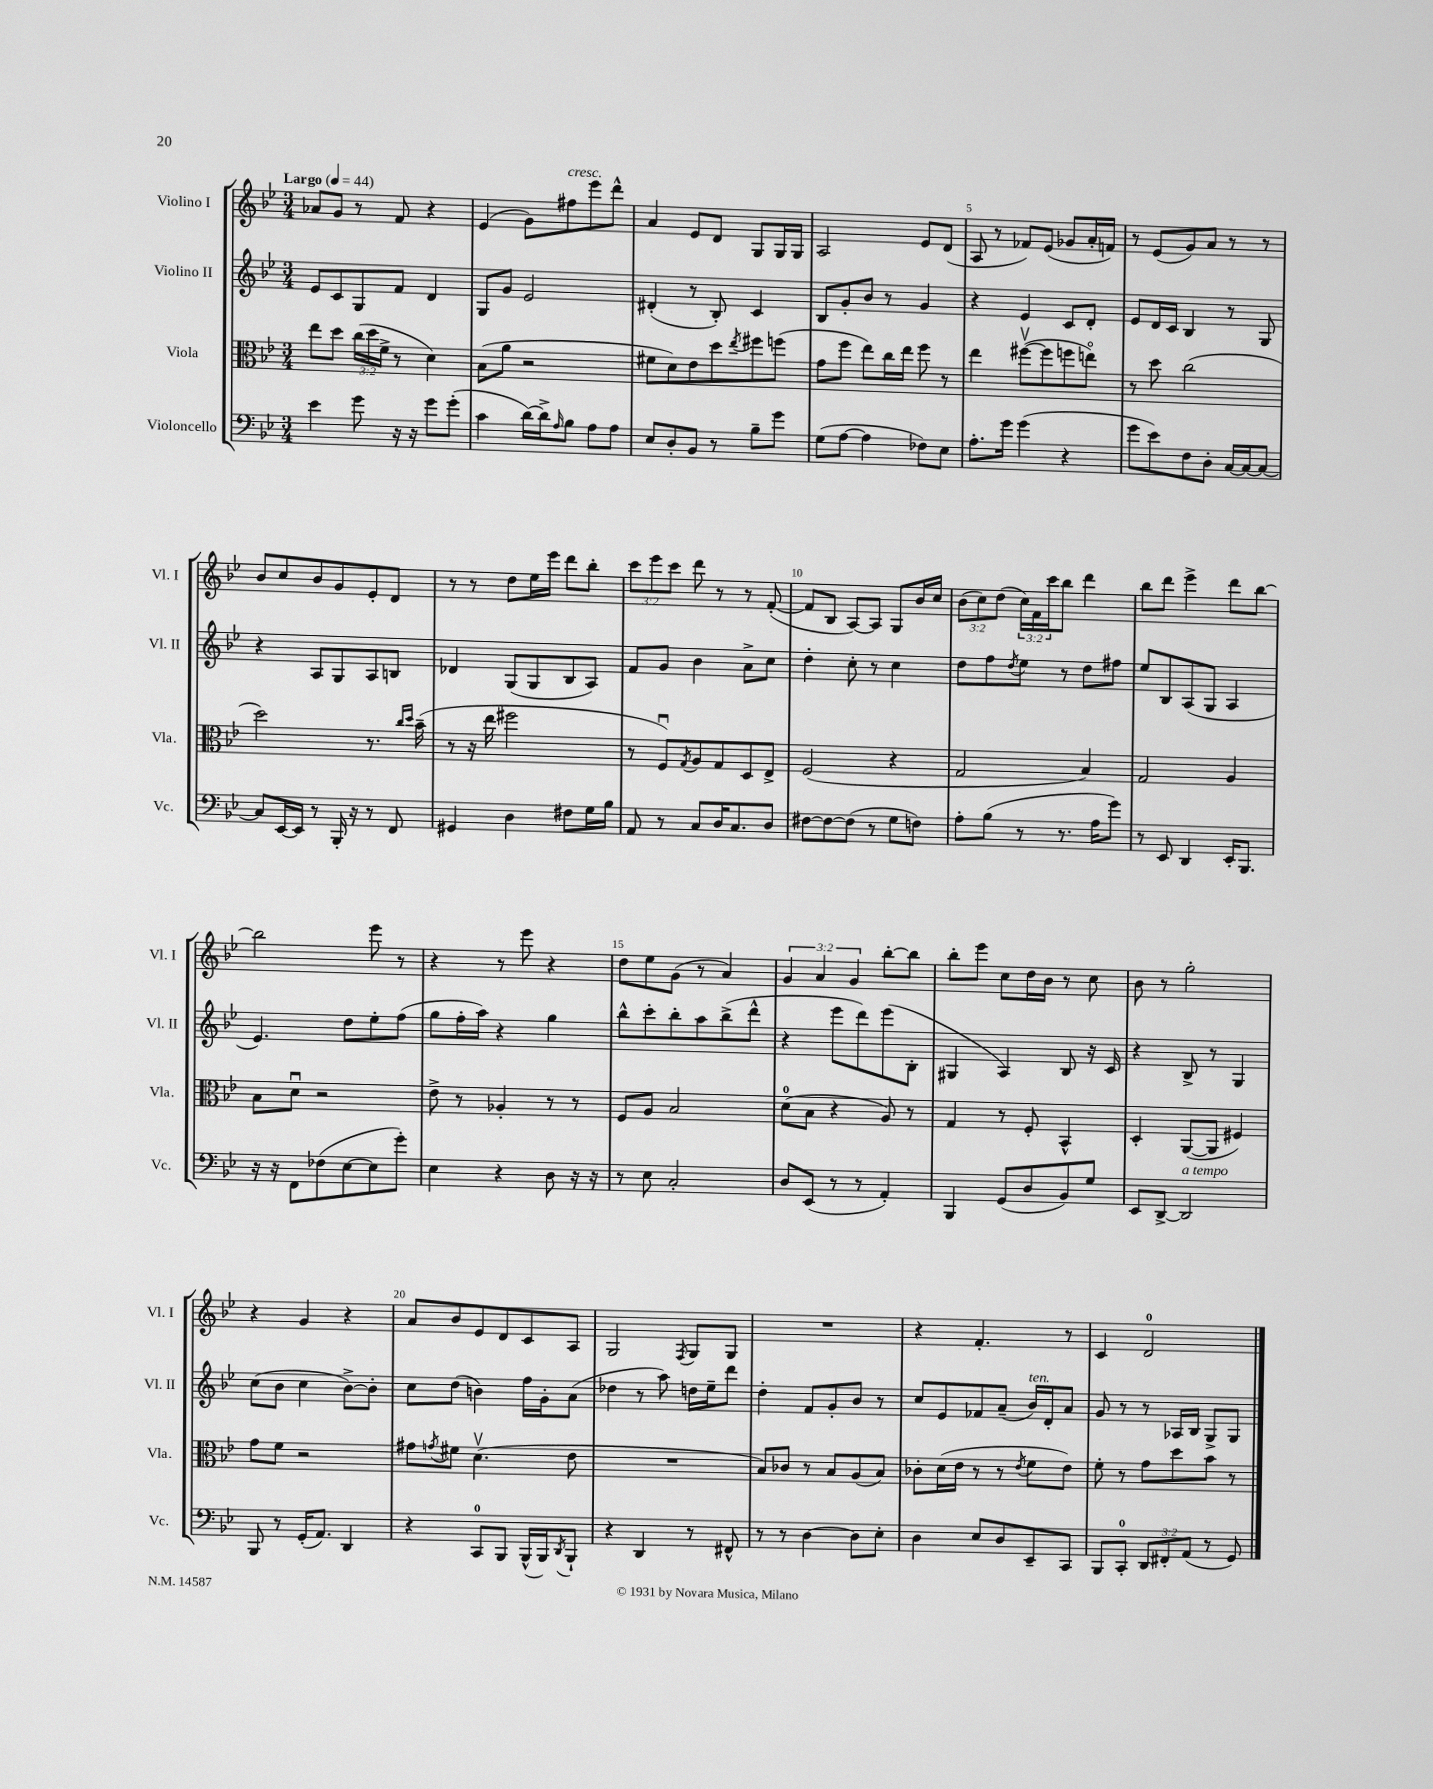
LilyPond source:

<<
\new StaffGroup <<
\new Staff = "s0" \with { instrumentName = "Violino I" shortInstrumentName = "Vl. I" } {
    \clef treble \key bes \major \numericTimeSignature \time 3/4 \override Staff.TupletNumber.text = #tuplet-number::calc-fraction-text \tempo "Largo" 4 = 44
    aes'8 g'8 r8 f'8 r4 |
    ees'4( g'8) fis''8^\markup { \italic "cresc." } ees'''8 d'''8-^ |
    a'4 ees'8 d'8 g8 g16 g16 |
    a2 ees'8 d'8( |
    a8 r8 fes'8) ees'8( ges'8 a'16-. f'16) |
    r8 ees'8( g'8) a'8 r8 r8 |
    bes'8 c''8 bes'8 g'8 ees'8-. d'8 |
    r8 r8 d''8 ees''16 ees'''16 d'''8 bes''8-. |
    \tuplet 3/2 { c'''8 ees'''8 c'''8 } d'''8 r8 r8 f'8~-.( |
    f'8 bes8 a8~) a8 g8 bes'16 c''16 |
    \tuplet 3/2 { bes'8( c''8) d''8( } \tuplet 3/2 { c''16) f'16 c'''16 } bes''8 d'''4 |
    bes''8 d'''8 ees'''4-> d'''8 bes''8~ |
    bes''2 ees'''8 r8 |
    r4 r8 ees'''8 r4 |
    d''8 ees''8 g'8( r8 a'4) |
    \tuplet 3/2 { g'4 a'4 g'4 } bes''8~-. bes''8 |
    bes''8-. ees'''8 c''8 d''16 bes'16 r8 c''8 |
    bes'8 r8 g''2-. |
    r4 g'4 r4 |
    a'8 bes'8 ees'8 d'8 c'8 a8 |
    g2 \acciaccatura { f8 } g8 g8 |
    R2. |
    r4 f'4.-. r8 |
    c'4 d'2-0 \bar "|." |
}
\new Staff = "s1" \with { instrumentName = "Violino II" shortInstrumentName = "Vl. II" } {
    \clef treble \key bes \major \numericTimeSignature \time 3/4
    ees'8 c'8 g8 f'8 d'4 |
    g8 g'8 ees'2 |
    dis'4-.( r8 bes8-.) c'4 |
    bes8 g'8-. bes'8 r8 g'4 |
    r4 ees'4 c'8 d'8-. |
    ees'8 d'16 c'16 bes4 r8 g8 |
    r4 a8 g8 a8 b8 |
    des'4 g8( g8 bes8 a8) |
    f'8 g'8 bes'4 a'8-> c''8 |
    d''4-. c''8-. r8 c''4 |
    d''8 f''8 \acciaccatura { d''8 } ees''8 r8 d''8 fis''8 |
    ees''8 bes8 a8( g8 a4 |
    ees'4.) d''8 ees''8-. f''8( |
    g''8 f''16-. a''16) r4 g''4 |
    bes''8-^ c'''8-. bes''8-. a''8 bes''8->( d'''8-^ |
    r4 ees'''8 d'''8) ees'''8( bes8-. |
    gis4 a4) bes8 r16 c'16 |
    r4 bes8-> r8 g4 |
    c''8( bes'8 c''4 bes'8~->) bes'8-. |
    c''8 d''8( b'4) f''16 g'16-. a'8( |
    des''4 r8 a''8) d''16 ees''16-- d'''8 |
    d''4-. f'8 g'8-. bes'8 r8 |
    c''8 ees'8 fes'8 a'8--( bes'16^\markup { \italic "ten." }) d'16-. a'8 |
    g'8 r8 r8 aes16 bes16 g8-> g8 \bar "|." |
}
\new Staff = "s2" \with { instrumentName = "Viola" shortInstrumentName = "Vla." } {
    \clef alto \key bes \major \numericTimeSignature \time 3/4 \override Staff.TupletNumber.text = #tuplet-number::calc-fraction-text
    ees''8 d''8 \tuplet 3/2 { c''16( d''16 f'16-> } r8 d'4) |
    bes8( a'8 r2 |
    fis'8 d'8) ees'8 d''8 \acciaccatura { ees''8 } fis''8 f''8( |
    g'8 f''8 ees''8) c''16 ees''16 f''8 r8 |
    ees''4 fis''8~\upbow( fis''8 f''8 e''8\flageolet) |
    r8 d''8 c''2( |
    d''2) r8. \grace { c''16 d''16 } bes'16--( |
    r8 r16 ees''16 fis''2 |
    r8 f8\downbow) \acciaccatura { g8 } a8 g8 d8 ees8-> |
    f2( r4 |
    g2 bes4) |
    g2 a4 |
    bes8 d'8\downbow r2 |
    ees'8-> r8 aes4-. r8 r8 |
    f8 a8 bes2 |
    d'8-0( bes8 r4 a8) r8 |
    g4 r8 f8-. bes,4-^ |
    d4-. a,8~( a,8 fis4) |
    g'8 f'8 r2 |
    gis'8 \acciaccatura { g'8 } fis'8 d'4.\upbow( ees'8 |
    R2. |
    bes8) ces'8 r8 bes8 a8( bes8) |
    ces'8-. d'16( ees'16 r8 r8 \acciaccatura { ees'8 } f'8 ees'8) |
    f'8-. r8 g'8 d''8 bes'8 r8 \bar "|." |
}
\new Staff = "s3" \with { instrumentName = "Violoncello" shortInstrumentName = "Vc." } {
    \clef bass \key bes \major \numericTimeSignature \time 3/4 \override Staff.TupletNumber.text = #tuplet-number::calc-fraction-text
    ees'4 g'8 r16 r16 g'8 g'8-.( |
    c'4 d'16~) d'16-> \grace { a16 } bes8 a8 a8 |
    ees8 d8-. bes,8 r8 bes8-- g'8 |
    g8( a8~ a4 fes8) ees8 |
    a8.-. g'16 g'4( r4 |
    g'8 ees'8) f8 d8-. c16~ c16~ c8~ |
    c8 ees,16~ ees,16 r8 bes,,16-. r16 r8 f,8 |
    gis,4 d4 fis8 g16 bes16 |
    a,8 r8 c8 d16 c8. d8 |
    fis8~ fis8~ fis8( r8 g8 f8) |
    a8-. bes8( r8 r8. a16 g'8) |
    r8 ees,8 d,4 ees,16-. bes,,8. |
    r16 r16 f,8 fes8( ees8~ ees8 g'8-.) |
    ees4 r4 d8 r16 r16 |
    r8 ees8 c2-. |
    d8 ees,8( r8 r8 a,4-.) |
    bes,,4 g,8( d8 bes,8) g8 |
    ees,8 d,8~-> d,2^\markup { \italic "a tempo" } |
    bes,,8 r8 g,16-.( a,8.) d,4 |
    r4 c,8-0 bes,,8 bes,,16-^( bes,,16) \acciaccatura { d,8 } bes,,8-! |
    r4 d,4 r8 fis,8-^ |
    r8 r8 d4~ d8 ees8-. |
    d4 ees8 d8 ees,8-- c,8 |
    bes,,8 c,8-0-. \tuplet 3/2 { d,8 fis,8-. a,8( } r8 g,8) \bar "|." |
}
>>
>>
\layout { \context { \Score \override BarNumber.break-visibility = ##(#f #t #t) barNumberVisibility = #(every-nth-bar-number-visible 5) } }
